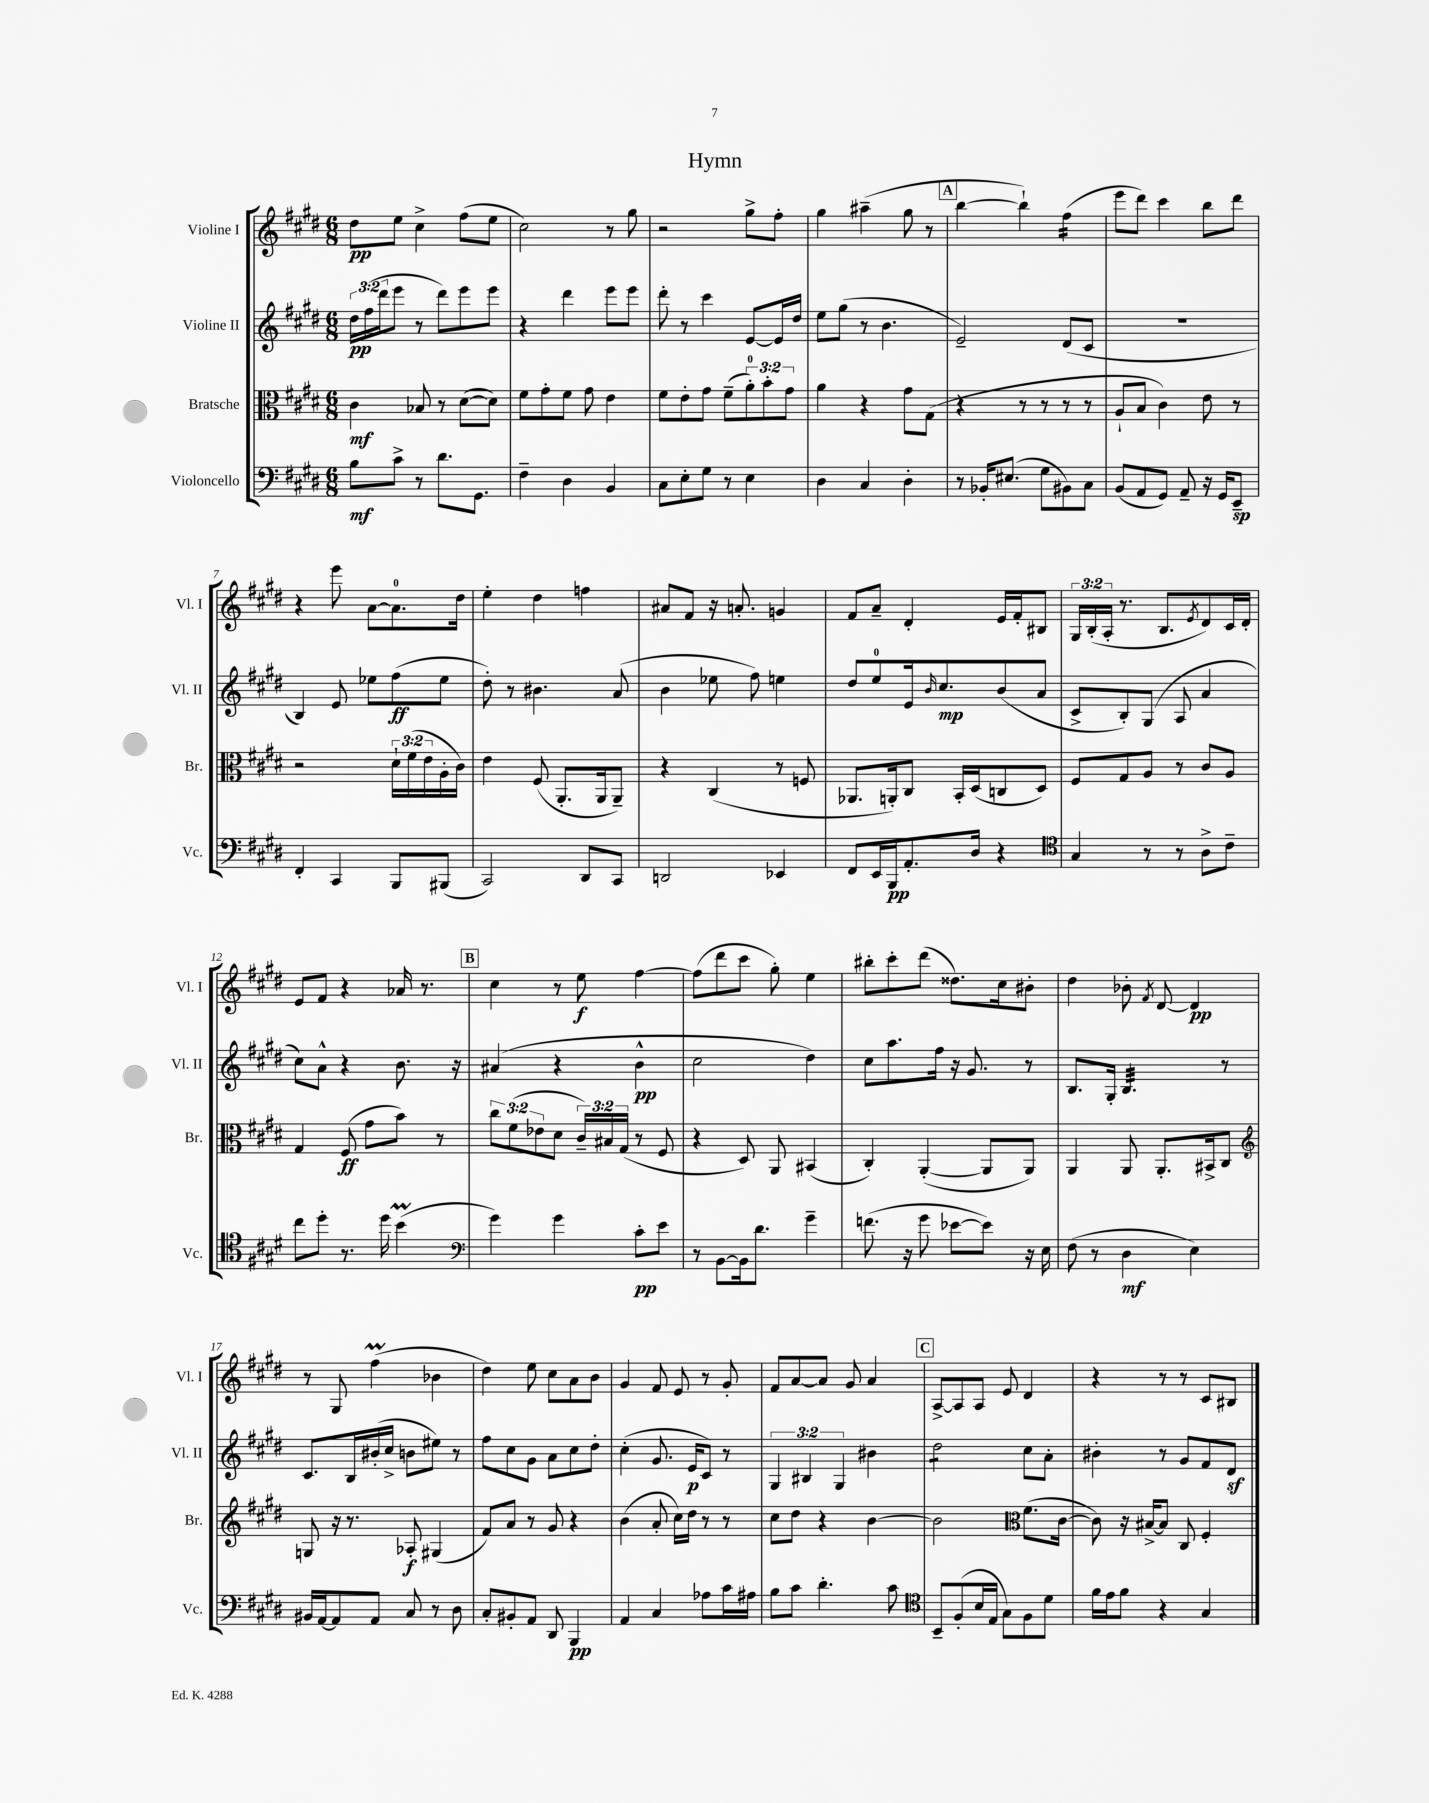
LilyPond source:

\header { title = "Hymn" }
<<
\new StaffGroup <<
\new Staff = "s0" \with { instrumentName = "Violine I" shortInstrumentName = "Vl. I" } {
    \clef treble \key e \major \numericTimeSignature \time 6/8 \override Staff.TupletNumber.text = #tuplet-number::calc-fraction-text
    dis''8\pp e''8 cis''4-> fis''8( e''8 |
    cis''2) r8 gis''8 |
    r2 gis''8-> fis''8-. |
    gis''4 ais''4--( gis''8 r8 |
    \mark \markup { \box "A" } b''4~ b''4-!) fis''4:16( |
    e'''8 dis'''8) cis'''4 b''8 dis'''8 |
    r4 e'''8 a'8~ a'8.-0 dis''16 |
    e''4-. dis''4 f''4 |
    ais'8 fis'8 r16 a'8.-. g'4 |
    fis'8 a'8-- dis'4-. e'16 fis'16-. bis8 |
    \tuplet 3/2 { gis16 b16-.( a16-. } r8. b8. \acciaccatura { e'8 } dis'8) cis'16 dis'16-. |
    e'8 fis'8 r4 aes'16 r8. |
    \mark \markup { \box "B" } cis''4 r8 e''8\f fis''4~ |
    fis''8( dis'''8 cis'''8 gis''8-.) e''4 |
    bis''8-. cis'''8-. dis'''8( disis''8.) cis''16 bis'8-. |
    dis''4 bes'8-. \acciaccatura { fis'8 } dis'8~ dis'4\pp |
    r8 gis8 fis''4\prall( bes'4 |
    dis''4) e''8 cis''8 a'8 b'8 |
    gis'4 fis'8 e'8 r8 gis'8-. |
    fis'8 a'8~ a'8 gis'8 a'4 |
    \mark \markup { \box "C" } a8~-> a8 a8 e'8 dis'4 |
    r4 r8 r8 cis'8 bis8 \bar "|." |
}
\new Staff = "s1" \with { instrumentName = "Violine II" shortInstrumentName = "Vl. II" } {
    \clef treble \key e \major \numericTimeSignature \time 6/8 \override Staff.TupletNumber.text = #tuplet-number::calc-fraction-text
    \tuplet 3/2 { dis''16\pp fis''16( dis'''16 } e'''8 r8 dis'''8) e'''8 e'''8 |
    r4 dis'''4 e'''8 e'''8 |
    dis'''8-. r8 cis'''4 e'8~ e'16 dis''16 |
    e''8 gis''8( r8 b'4. |
    \mark \markup { \box "A" } e'2--) dis'8( cis'8 |
    R2. |
    b4) e'8 ees''8 fis''8\ff( ees''8 |
    dis''8-.) r8 bis'4. a'8( |
    b'4 ees''8 fis''8) e''4 |
    dis''8 e''8-0 e'16 \grace { b'16 } cis''8.\mp b'8( a'8 |
    cis'8-> b8-.) gis8( a8 a'4 |
    cis''8) a'8-^ r4 b'8. r16 |
    \mark \markup { \box "B" } ais'4( r4 b'4-^\pp |
    cis''2 dis''4) |
    cis''8 a''8. fis''16 r16 gis'8. r8 |
    b8. gis16-. b4.:32 r8 |
    cis'8. b16 bis'16-.( cis''16-> b'8 eis''8) r8 |
    fis''8 cis''8 gis'8 a'8 cis''8 dis''8-. |
    cis''4-.( gis'8. e'16\p cis'8) r8 |
    \tuplet 3/2 { gis4 bis4 gis4 } bis'4 |
    \mark \markup { \box "C" } dis''2:8 cis''8 a'8-. |
    bis'4-. r8 gis'8 fis'8 dis'8\sf \bar "|." |
}
\new Staff = "s2" \with { instrumentName = "Bratsche" shortInstrumentName = "Br." } {
    \clef alto \key e \major \numericTimeSignature \time 6/8 \override Staff.TupletNumber.text = #tuplet-number::calc-fraction-text
    cis'4\mf bes8 r8 dis'8~( dis'8) |
    fis'8 gis'8-. fis'8 gis'8 e'4 |
    fis'8 e'8-. gis'8 fis'8--( \tuplet 3/2 { a'8-0-.) b'8-. gis'8 } |
    a'4 r4 gis'8 gis8( |
    \mark \markup { \box "A" } r4 r8 r8 r8 r8 |
    a8-! b8 cis'4) e'8 r8 |
    r2 \tuplet 3/2 { dis'16-! fis'16( e'16 } a16-. cis'16) |
    e'4 fis8( a,8.-. a,16 a,8--) |
    r4 cis4( r8 f8 |
    aes,8. a,16-.) cis8 b,16-. dis16( c8 dis8) |
    fis8 gis8 a8 r8 cis'8 a8 |
    gis4 fis8\ff( gis'8 b'8) r8 |
    \mark \markup { \box "B" } \tuplet 3/2 { cis''8 fis'8( ees'8 } dis'8 \tuplet 3/2 { cis'16--) bis16 gis16( } r8 fis8 |
    r4 dis8) a,8 bis,4( |
    cis4-.) a,4~-.( a,8 a,8) |
    a,4 a,8 a,8.-. bis,16-> cis8 |
    \clef treble g8 r16 r8. aes8-.\f gis4( |
    fis'8) a'8 r8 gis'8 r4 |
    b'4( a'8-. cis''16) dis''16 r8 r8 |
    cis''8 dis''8 r4 b'4~ |
    \mark \markup { \box "C" } b'2 \clef alto fis'8.( cis'16~ |
    cis'8) r16 bis16~-> bis8 cis8 fis4-. \bar "|." |
}
\new Staff = "s3" \with { instrumentName = "Violoncello" shortInstrumentName = "Vc." } {
    \clef bass \key e \major \numericTimeSignature \time 6/8
    b8\mf cis'8-> r8 dis'8. gis,8. |
    fis4-- dis4 b,4 |
    cis8 e8-. gis8 r8 e4 |
    dis4 cis4 dis4-. |
    \mark \markup { \box "A" } r8 bes,16-. eis8.( gis8 bis,8) cis8 |
    b,8( a,8 gis,8) a,8-- r16 gis,16 e,8--\sp |
    fis,4-. cis,4 b,,8 bis,,8( |
    cis,2) dis,8 cis,8 |
    d,2 ees,4 |
    fis,8 e,16 b,,16\pp a,8.-. dis16 r4 |
    \clef tenor gis4 r8 r8 a8-> cis'8-- |
    cis''8 dis''8-. r8. dis''16 b'4\prall( |
    \mark \markup { \box "B" } \clef bass gis'4) gis'4 cis'8-.\pp e'8 |
    r8 b,8~ b,16 dis'8. gis'4-- |
    f'8.( r16 gis'8 ees'8~ ees'8) r16 e16 |
    fis8( r8 dis4\mf e4) |
    bis,16 a,16~ a,8 a,8 cis8 r8 dis8 |
    cis8-. bis,8-. a,8 dis,8 b,,4\pp |
    a,4 cis4 aes8 cis'16 ais16 |
    b8 cis'8 dis'4.-. cis'8 |
    \mark \markup { \box "C" } \clef tenor b,8-- fis8-.( b16 e16 gis8) fis8 dis'8 |
    fis'16 e'16 fis'8 r4 gis4 \bar "|." |
}
>>
>>
